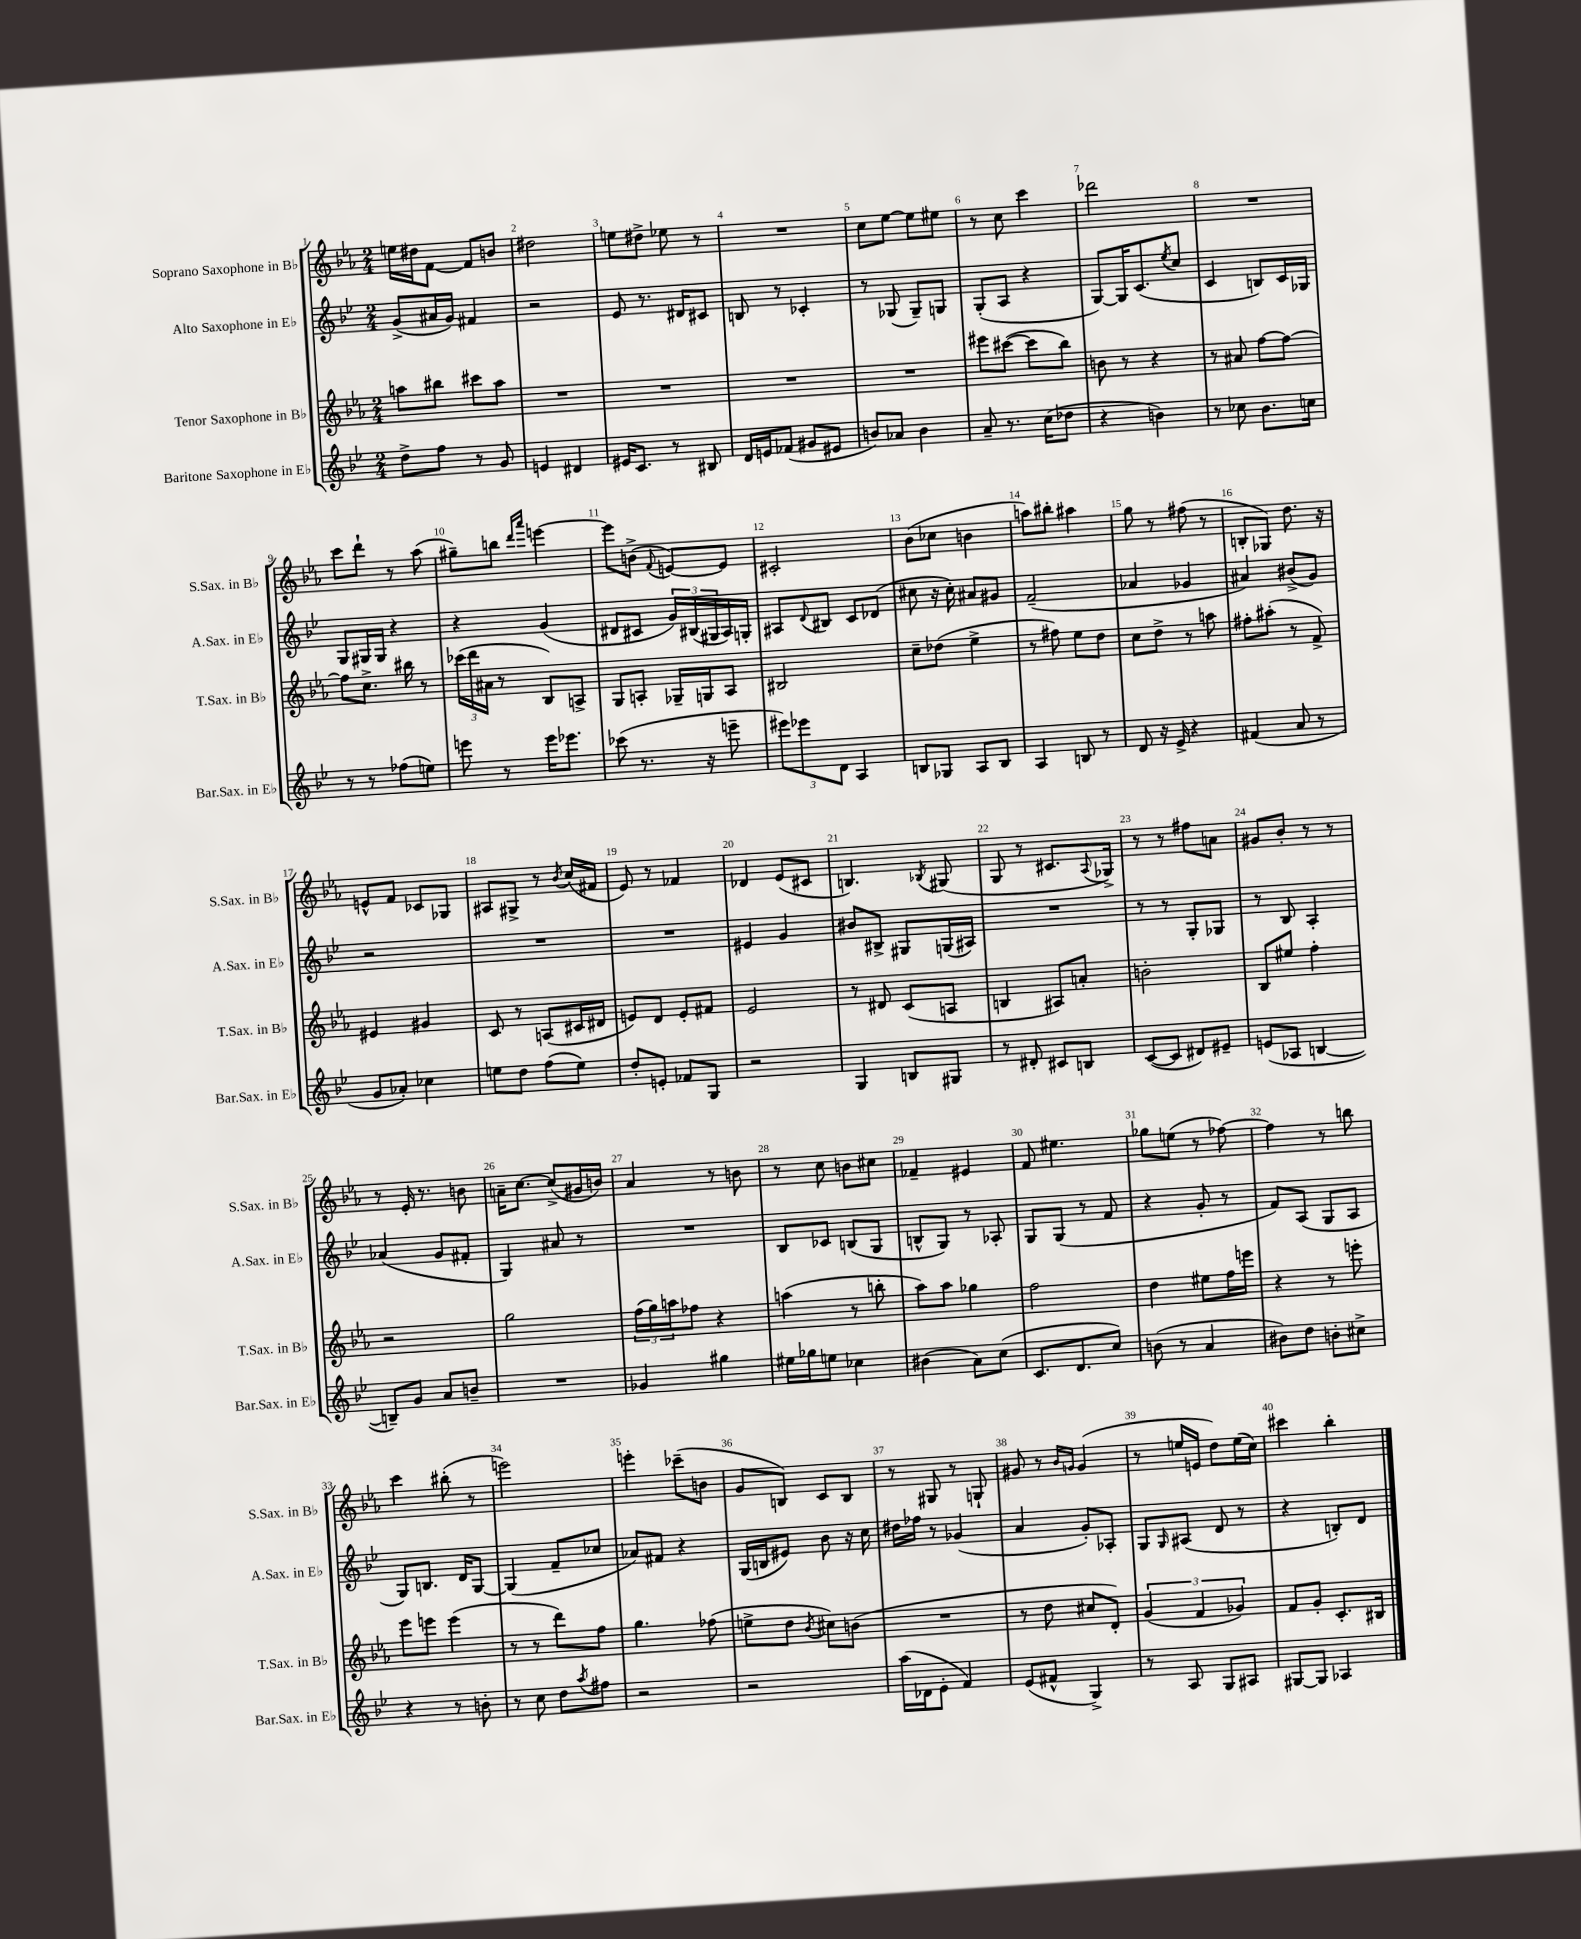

**kern	**kern	**kern	**kern
*staff4	*staff3	*staff2	*staff1
*clefG2	*clefG2	*clefG2	*clefG2
*k[b-e-]	*k[b-e-a-]	*k[b-e-]	*k[b-e-a-]
*M2/4	*M2/4	*M2/4	*M2/4
8dd^	8aa	(8g^	16ee
.	.	.	16dd#
8ff	8bb#	16a#	[8f
.	.	16g)	.
8r	8ccc#	4f#	8f]
8g	8aa	.	8b
=	=	=	=
4e	2r	2r	2dd#
4d#	.	.	.
=	=	=	=
16e#	2r	8e-	8ee
8.c	.	.	.
.	.	8.r	8dd#^
8r	.	.	8ee-
.	.	16d#	.
8B#	.	8c#	8r
=	=	=	=
16d	2r	8B	2r
16e	.	.	.
(8f-	.	8r	.
8g#	.	4c-'	.
8e#	.	.	.
=	=	=	=
8b)	2r	8r	8cc
8a-	.	(8G-	[8ee-
4b	.	8G-~)	8ee-]
.	.	8G	8ee#
=	=	=	=
8a~	8eee#	(8G'	8r
8.r	([8ccc#	8A	8cc
.	8ccc#]	4r	4ccc
(16cc	.	.	.
8dd-	8bb-)	.	.
=	=	=	=
4r	8b	[8G)	2ddd-
.	8r	16G]	.
.	.	(8.c	.
4b)	4r	.	.
.	.	8qee-	.
.	.	8cc	.
=	=	=	=
8r	8r	4c	2r
8cc-	8a#	.	.
8.b-	[8ff	8B)	.
.	8ff_	16c	.
16cc	.	16G-	.
=	=	=	=
8r	8ff]	8G	8ccc
8r	8.cc^	16G#	8ddd`
.	.	16G#	.
(8ff-	.	4r	8r
.	16bb#	.	.
8ee)	8r	.	(8aa-
=	=	=	=
8eee	(24ccc-	4r	8gg#~)
.	24ddd	.	.
.	24a#	.	.
8r	8r	.	8bb
.	.	.	16qqddd
.	.	.	16qqaaa-
16eee	8B-)	(4g	[4eee
8.eee-	.	.	.
.	8A^	.	.
=	=	=	=
(8ccc-	8G	8d#	8eee]
8.r	8A'	8c#	(8b^
.	.	.	8qqf
.	16G-~	24g)	[8e)
.	.	(24B#	.
16r	16G	.	.
.	.	24G#	.
8eee~	8A	16A)	8e]
.	.	16G'	.
=	=	=	=
12eee#)	2B#	8A#	2c#'
12eee-	.	.	.
.	.	8qqd	.
.	.	8B#	.
12d	.	.	.
4A	.	8c	.
.	.	(8d-	.
=	=	=	=
8B	8cc~	8cc#	(8b-
8G-	(8dd-	16r	8cc-
.	.	16cc#')	.
8A	4ee-^	8a#	4b
8B	.	8g#	.
=	=	=	=
4A	8r	(2f~	8aa)
.	8ff#)	.	8bb#'
8B	8ee-	.	4aa#
8r	8dd	.	.
=	=	=	=
8d	8cc	4a-	8gg
16r	8dd^	.	8r
16e-^	.	.	.
4r	8r	4g-	(8ff#
.	8aa	.	8r
=	=	=	=
(4f#	8ff#'	4a#)	8B'
.	(8aa#'	.	8G-)
8a	8r	(8b#^	8.dd
8r	8f^)	8g)	.
.	.	.	16r
=	=	=	=
8g	4e#	2r	8e^^
8a-')	.	.	8f
4cc-	4g#	.	8c-
.	.	.	8G-
=	=	=	=
8ee	8c	2r	8A#
8dd	8r	.	8G#^
(8ff	(8A	.	8r
.	.	.	8qb-
8ee)	16c#	.	(16cc
.	16d#	.	16f#
=	=	=	=
8dd'	8e)	2r	8e-)
8e'	8d	.	8r
8f-	8e'	.	4f-
8G	8f#	.	.
=	=	=	=
2r	2e-	4e#	4d-
.	.	4g	(8e-
.	.	.	8c#
=	=	=	=
4G	8r	8b#	4.B)
.	8d#	8B#^	.
8B	(8c	8G#	.
.	.	.	8qB-
8G#	8A	(16G	(8G#
.	.	16A#)	.
=	=	=	=
8r	4B	2r	8G
8d#'	.	.	8r
8c#	8A#)	.	8.c#
8B	8a'	.	.
.	.	.	8qqA-
.	.	.	16G-^)
=	=	=	=
([8c	2b'	8r	8r
8c]	.	8r	8r
8d#)	.	8G'	8ff#
8e#~	.	8G-	8a
=	=	=	=
(8e	8B-	8r	8g#
8A-	8ee#	8B-	8b-'
[4B	4ff'	4A'	8r
.	.	.	8r
=	=	=	=
8B~])	2r	(4a-	8r
8g	.	.	16e-'
.	.	.	8.r
8a	.	8g	.
8b~	.	8f#'	8b
=	=	=	=
2r	2gg	4G)	16a~
.	.	.	[8.cc
.	.	8a#	(8cc^]
.	.	8r	16g#
.	.	.	16b)
=	=	=	=
4g-	(24ff	2r	4a-
.	24gg)	.	.
.	24aa	.	.
.	8ff-	.	.
4gg#	4r	.	8r
.	.	.	8b
=	=	=	=
16ee#	(4aa	8B-	8r
16gg-	.	.	.
8ee	.	8c-	8cc
4cc-	8r	(8B	8b
.	8bb'	8G	8cc#
=	=	=	=
(4b#	8aa-)	8B^^	4f-~
.	8aa-	8G)	.
8a)	4gg-	8r	4e#
(8cc	.	8A-'	.
=	=	=	=
8.c	2ff	8G	8f
.	.	(8G	4.ee#
8.d	.	.	.
.	.	8r	.
8cc)	.	8f	.
=	=	=	=
(8b	4dd	4r	8gg-
8r	.	.	(8ee
4a	8ee#	8g'	8r
.	16ff	8r	[8ff-)
.	16eee	.	.
=	=	=	=
8b#)	4r	8f)	4ff-]
8dd	.	(8A	.
8b'	8r	8G	8r
8cc#^	8eee'	8A	8bb
=	=	=	=
4r	8eee-	8G)	4ccc
.	8eee	8.B	.
8r	(4eee	.	(8bb#'
.	.	16d	.
8b'	.	[8G	8r
=	=	=	=
8r	8r	(4G]	2eee)
8cc	8r	.	.
8dd	8ddd)	8f~	.
8qaa	.	.	.
8ff#	8ff	8cc-	.
=	=	=	=
2r	4.gg	8a-)	4eee'
.	.	8f#	.
.	.	4r	(8ccc-~
.	(8ff-	.	8b
=	=	=	=
2r	8ee^	(16G	8g
.	.	16B	.
.	8dd	8e#)	8B)
.	8qb-	.	.
.	8cc#)	8b-	8c
.	(8b	16r	8B
.	.	16cc	.
=	=	=	=
(16aa	2r	16dd#	8r
16d-	.	16ff-	.
8e-'	.	8r	8G#
4f)	.	(4g-	8r
.	.	.	8G`
=	=	=	=
(8e-	8r	4a	8g#
8f#^^	8dd	.	8r
.	.	.	16qqb-
.	.	.	16qqg
4G^)	8cc#	8g')	(4g
.	8d')	8A-'	.
=	=	=	=
8r	(6g	8G	8r
.	.	16qqG	.
8A	.	(8A#	16ee
.	6f	.	.
.	.	.	16e
8G	.	8d	8dd)
.	6g-)	.	.
8A#	.	8r	(16ee
.	.	.	16cc)
=	=	=	=
[8G#	8f	4r	4ccc#
8G#]	8g'	.	.
4A-	8.c'	8B')	4bb-'
.	.	8d	.
.	16B#	.	.
==	==	==	==
*-	*-	*-	*-
